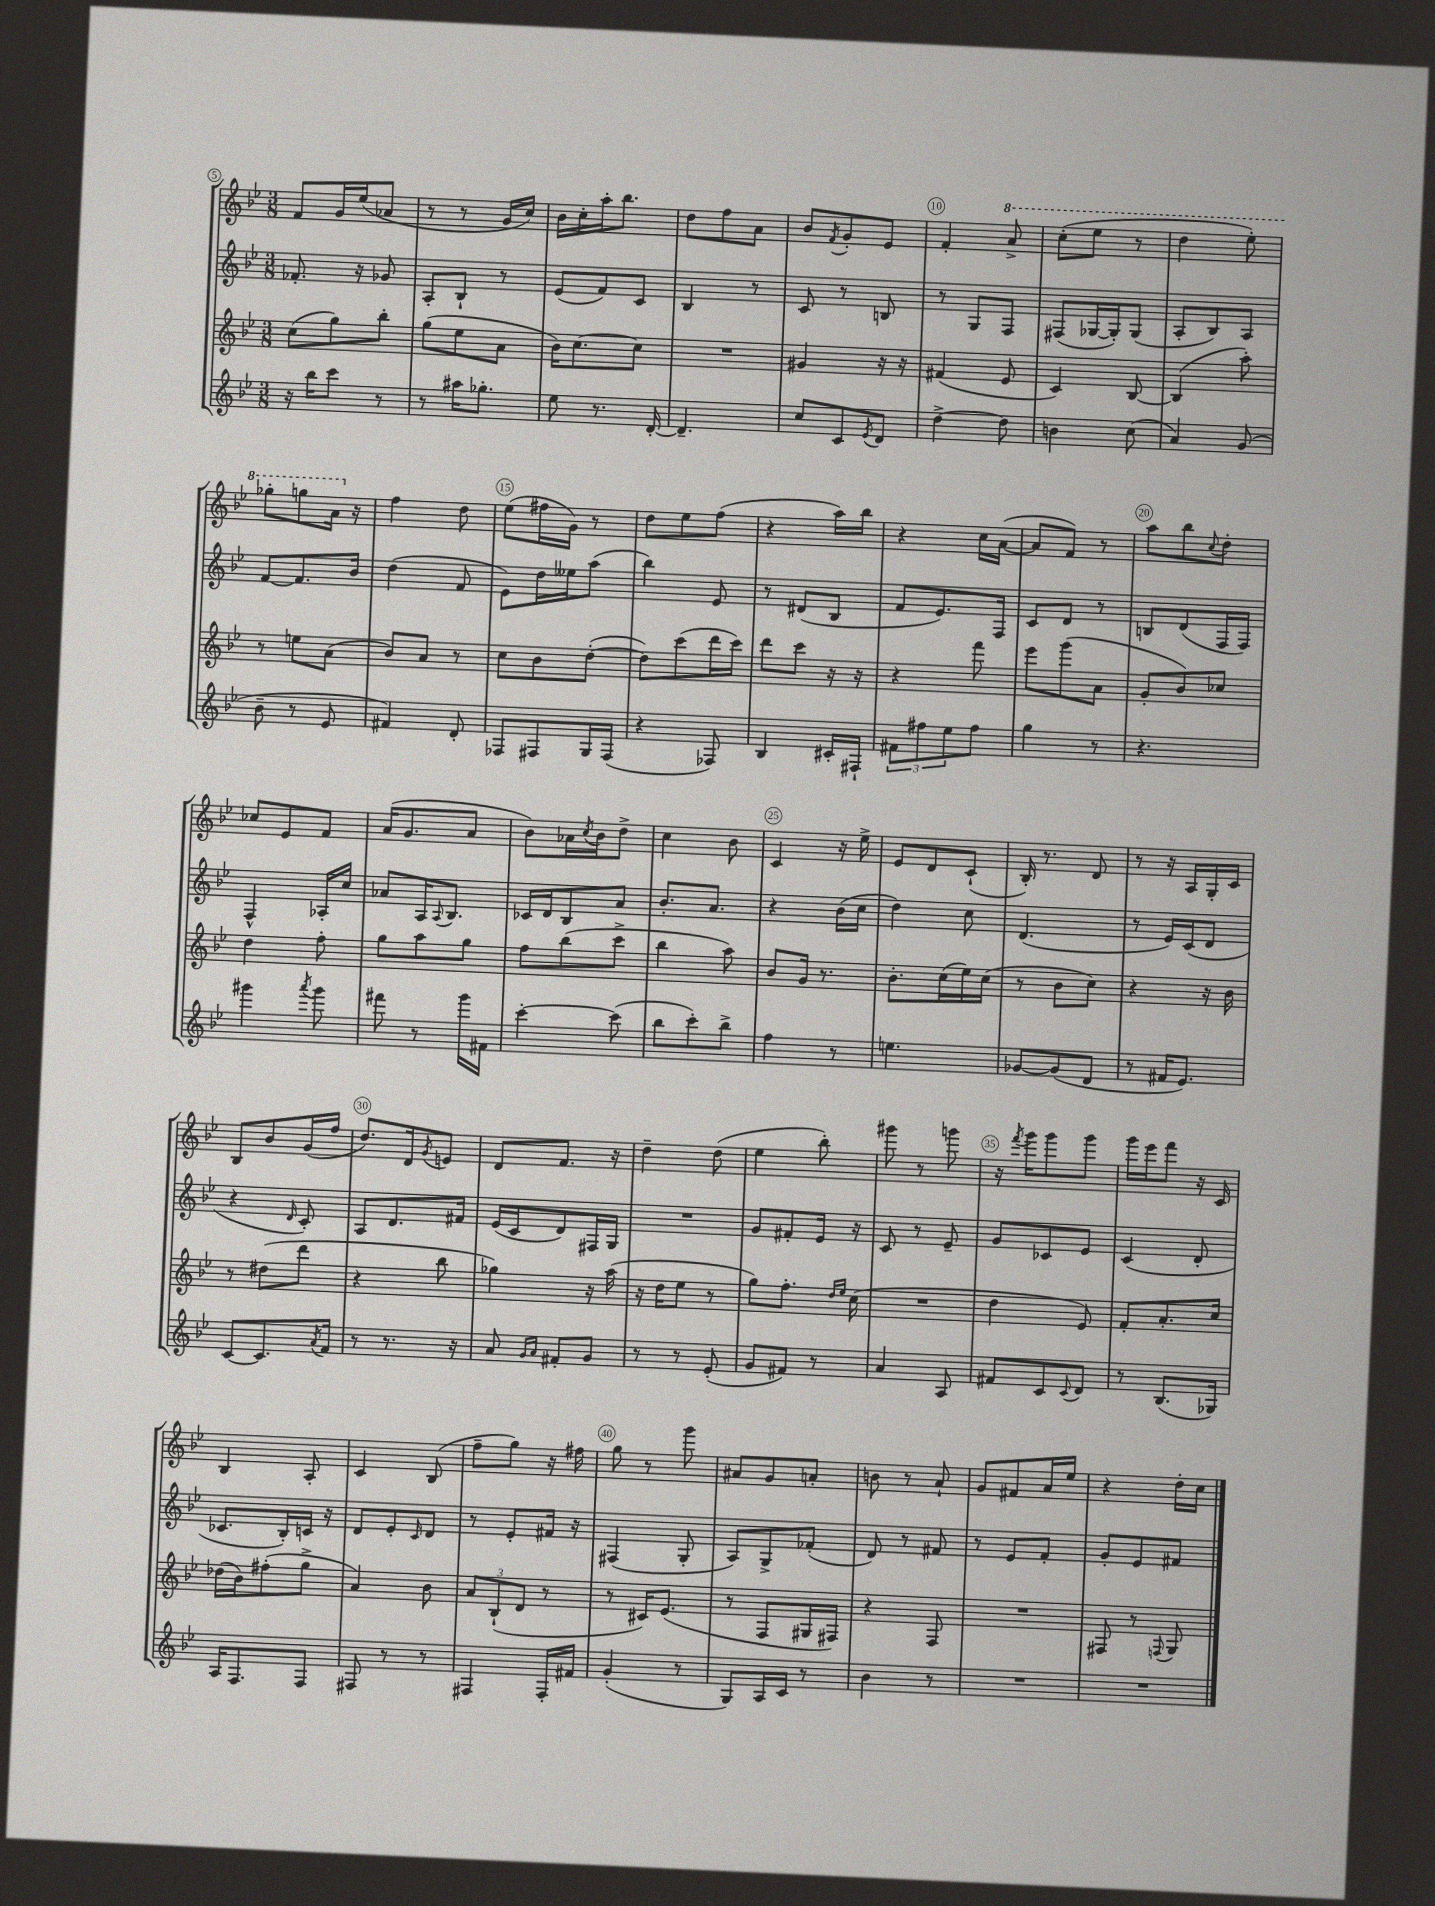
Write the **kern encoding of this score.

**kern	**kern	**kern	**kern
*staff4	*staff3	*staff2	*staff1
*clefG2	*clefG2	*clefG2	*clefG2
*k[b-e-]	*k[b-e-]	*k[b-e-]	*k[b-e-]
*M3/8	*M3/8	*M3/8	*M3/8
16r	(8cc	8.f-'	8f
16bb-	.	.	.
8ccc	8gg)	.	16g
.	.	16r	(16ee-
8r	8bb-'	8g-	8a-
=	=	=	=
8r	(8gg	8A'	8r
16aa#	8ee-	8B-`	8r
8.gg-'	.	.	.
.	8a	8r	16g
.	.	.	16cc)
=	=	=	=
8ee-	16b-)	(8e-	16b-
.	[8.cc	.	16cc'
8.r	.	8f)	16aa'
.	.	.	8.bb-
.	8cc]	8c	.
[16d'	.	.	.
=	=	=	=
4.d~]	4.r	4B-	8dd
.	.	.	8ff
.	.	8r	8a
=	=	=	=
8cc	4g#	8c	8b-
.	.	.	8qf
8c	.	8r	8g'
8qe-	.	.	.
8d	16r	8B	8e-
.	16r	.	.
=	=	=	=
[4dd^	(4f#	8r	4f'
.	.	8G	.
8dd]	8e-	8F	8aa^
=	=	=	=
4b	4c)	(8F#	(8ccc'
.	.	[16G-	8eee-
.	.	16G-'])	.
(8cc	[8B-	(8G-	8r
=	=	=	=
4a)	(4B-]	8A'	4ddd
.	.	8B-)	.
(8g	8aa')	8A	8eee-')
=	=	=	=
8b-~	8r	[8f	8ggg-'
8r	8ee	8.f]	8ggg
8e-	(8a	.	16aa
.	.	16b-	16r
=	=	=	=
4f#)	8b-)	(4dd	4ff
.	8a	.	.
8d'	8r	8f	8dd
=	=	=	=
8F-	8cc	8e-)	(8ee-
8F#	8b-	16dd	16ff#
.	.	16ee--	16g)
16G	([8dd'	(8aa	8r
(16F#	.	.	.
=	=	=	=
4r	8dd])	4bb-)	8dd
.	(8ccc	.	8ee-
8F-)	16ddd	8e-	(8ff
.	16ccc)	.	.
=	=	=	=
4B-	8ddd	8r	4r
.	8ccc	(8d#	.
16c#'	16r	8B-	16aa)
16F#`	16r	.	16bb-
=	=	=	=
12f#	4r	8f	4r
12ff#	.	.	.
.	.	8.e-)	.
12ee-	.	.	.
8ff#	8fff	.	16cc
.	.	16F	([16a
=	=	=	=
4gg	8eee-	8c	8a]
.	(8ggg	8d	8f)
8r	8a	8r	8r
=	=	=	=
4.r	8g'	8B	8aa
.	8b-)	(8d	8bb-
.	.	.	8qqcc
.	8cc-	16F	8dd'
.	.	16F)	.
=	=	=	=
4ggg#	4dd	4F^^	8cc-
.	.	.	8e-
8qaaa	.	.	.
8ggg#	8ff'	16A-'	8f
.	.	16cc	.
=	=	=	=
8fff#	8gg	8a-	(16a
.	.	.	8.g
8r	8aa	16A	.
.	.	8qqA	.
.	.	8.B-	.
16ggg	8gg	.	8a
16f#	.	.	.
=	=	=	=
[4ccc'	8ff	16c-	8b-)
.	.	16d	.
.	(8bb-	8B-	16a-
.	.	.	8qcc
.	.	.	16b-
(8ccc]	8ccc^	8a	8dd^
=	=	=	=
8bb-	4bb-	8.b-'	4cc
8ccc')	.	.	.
.	.	8.a	.
8bb-^	8aa)	.	8b-
=	=	=	=
4ff	8b-	4r	4c
.	16g	.	.
.	8.r	.	.
8r	.	(16b-	16r
.	.	16cc	16ee-^
=	=	=	=
4.ee	8.b-'	4dd)	8e-
.	.	.	8d
.	(16cc	.	.
.	16ee-)	8cc	(8c`
.	(16cc	.	.
=	=	=	=
[8g-	8r	(4.d	16B-')
.	.	.	8.r
(8g-]	8b-	.	.
8d	8cc)	.	8d
=	=	=	=
8r	4r	8r	8r
16f#	.	16e-)	16r
8.e-)	.	(16c	16A
.	16r	8d	16G'
.	16b-	.	16c
=	=	=	=
[8c	8r	4r	8B-
8.c]	(8dd#	.	8b-
.	.	16qqd	.
.	8ddd	8c')	(16g
8qa	.	.	.
16f	.	.	16ff
=	=	=	=
8r	4r	8A	8.dd)
8.r	.	8.d	.
.	.	.	16d
.	.	.	8qg
.	8bb-	.	8e
16r	.	16f#	.
=	=	=	=
8a	4gg-)	(16e-	8d
.	.	16c	.
16qqg	.	.	.
16qqa	.	.	.
8f#'	.	8d)	8.f
8g	16r	16F#	.
.	(16aa	16G	16r
=	=	=	=
8r	16r	4.r	4dd~
.	16dd	.	.
8r	8ee-	.	.
(8e-'	8r	.	(8dd
=	=	=	=
8g	8gg)	8g	4ee-
8f#)	8.ff'	8f#'	.
8r	.	16e-	8bb-')
.	16qqdd	.	.
.	16qqee-	.	.
.	(16cc	16r	.
=	=	=	=
4a	4.r	8c	8ggg#
.	.	8r	8r
8A	.	8e-~	8ggg
=	=	=	=
8f#	4dd	8g	16r
.	.	.	8qfff
.	.	.	16ggg
8c	.	8c-	8ggg
8qqc	.	.	.
8d	8e-)	8e-	8ggg
=	=	=	=
8r	8f'	(4c	16ggg
.	.	.	16eee-
(8.B-	8.a'	.	8fff
.	.	8d'	16r
16G-)	16cc	.	16c
=	=	=	=
16A	(16dd-	8.c-	4B-
8.F	16b-)	.	.
.	(8ff#'	.	.
.	.	16B-')	.
8F	8gg^	16c	8A'
.	.	16r	.
=	=	=	=
8F#	4a)	8d	4c
8r	.	8e-'	.
.	.	16qqc	.
8r	8b-	8d	(8B-
=	=	=	=
4F#	12a	8r	8ff~
.	(12B-`	.	.
.	.	8e-'	8gg)
.	12d	.	.
16F#'	8r	16f#	16r
16f#	.	16r	16ff#
=	=	=	=
(4g'	8r	(4F#	8gg
.	16c#)	.	8r
.	(8.e-	.	.
8r	.	8G'	8ggg
=	=	=	=
8G)	8r	8A)	8a#
16A	8F	8G^	8g
16c	.	.	.
8r	16G#	(8f-'	8a'
.	16F#)	.	.
=	=	=	=
4b-	4r	8d)	8b
.	.	8r	8r
8r	8F	8f#	8a`
=	=	=	=
4.r	4.r	8r	8g
.	.	8e-	8f#
.	.	8f'	16a
.	.	.	16ee-
=	=	=	=
4.r	8F#	8g'	4r
.	8r	8e-	.
.	8qqF	.	.
.	8G	8f#	16dd'
.	.	.	16cc
==	==	==	==
*-	*-	*-	*-
